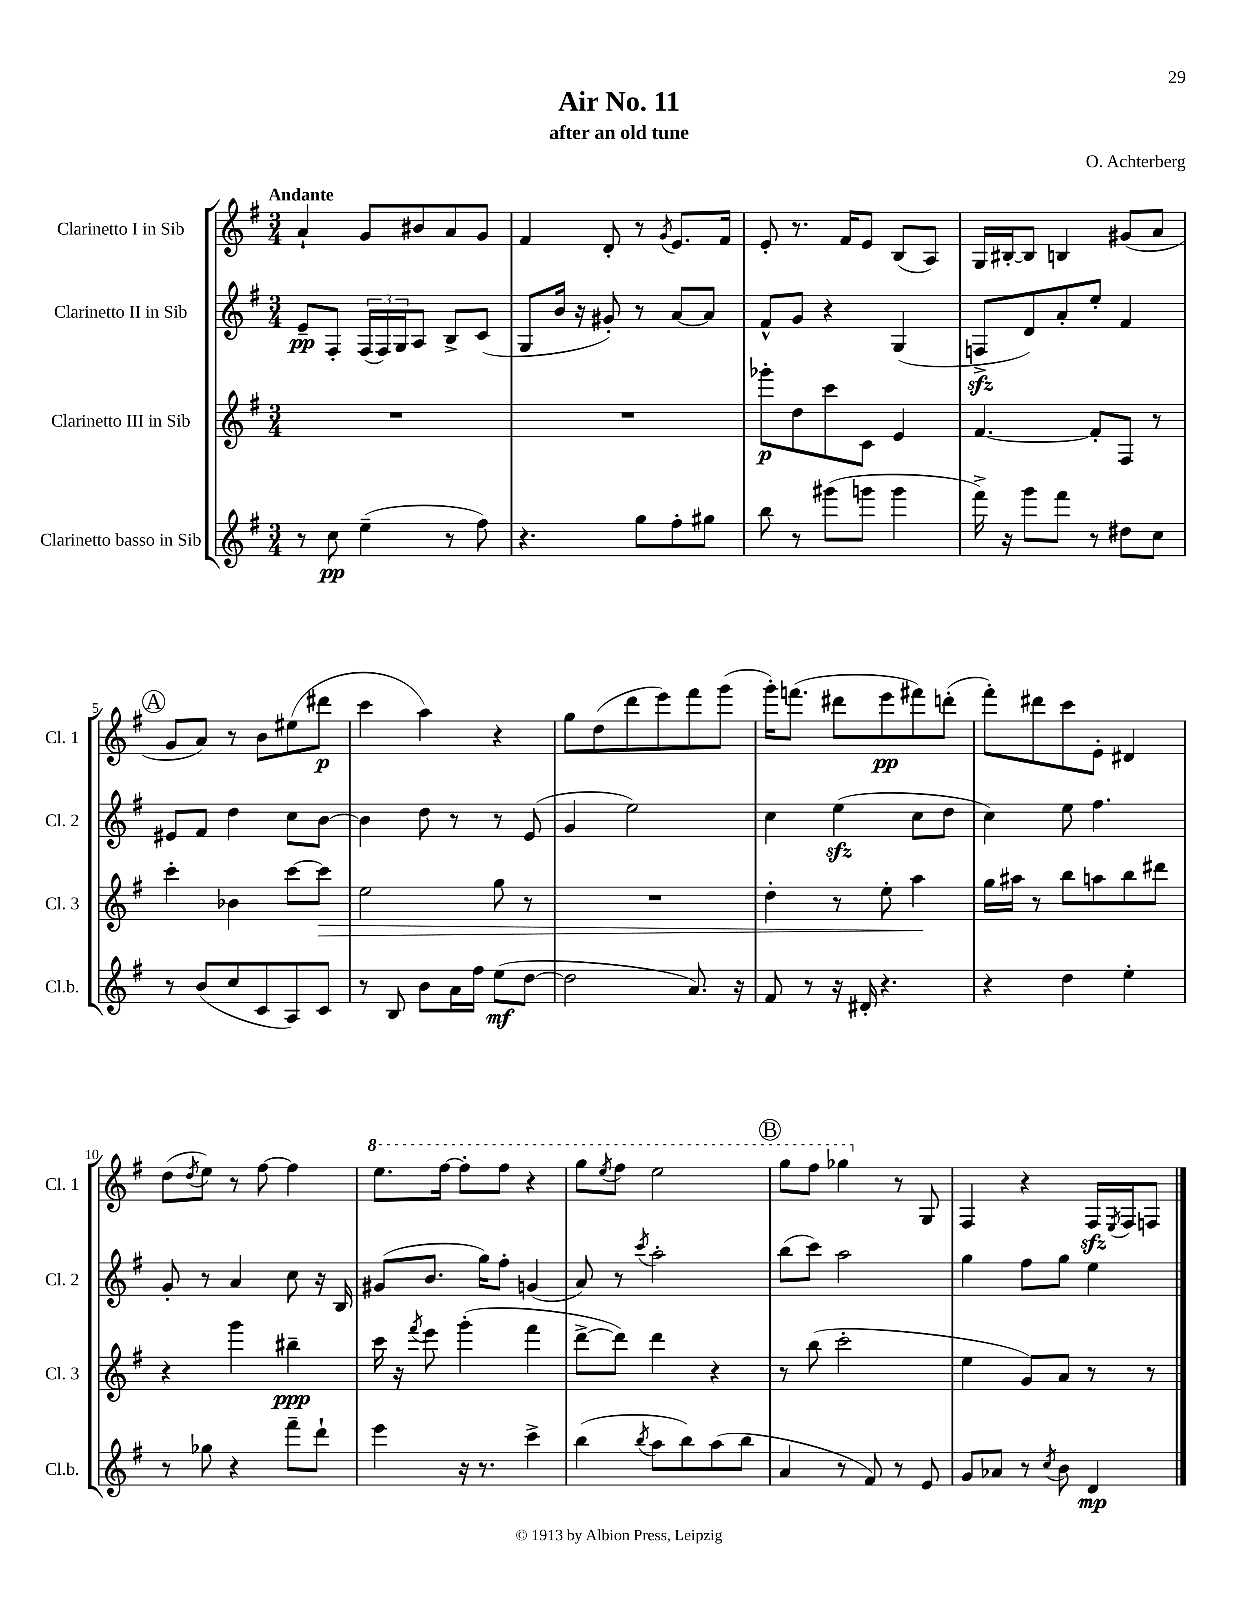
\header { title = "Air No. 11" composer = "O. Achterberg" subtitle = "after an old tune" }
<<
\new StaffGroup <<
\new Staff = "s0" \with { instrumentName = "Clarinetto I in Sib" shortInstrumentName = "Cl. 1" } {
    \clef treble \key g \major \numericTimeSignature \time 3/4 \tempo "Andante"
    a'4-! g'8 bis'8 a'8 g'8 |
    fis'4 d'8-. r8 \acciaccatura { g'8 } e'8. fis'16 |
    e'8-. r8. fis'16 e'8 b8( a8) |
    g16 bis16~-. bis8 b4 gis'8( a'8 |
    \mark \markup { \circle "A" } g'8 a'8) r8 b'8 eis''8( dis'''8\p |
    c'''4 a''4) r4 |
    g''8 d''8( d'''8 e'''8) fis'''8 g'''8( |
    g'''16-.) f'''8.( dis'''8 e'''8\pp fis'''8) d'''8-.( |
    fis'''8-.) dis'''8 c'''8 e'8-. dis'4 |
    d''8( \acciaccatura { d''8 } e''8) r8 fis''8~ fis''4 |
    \ottava #1 e'''8. fis'''16~ fis'''8-. fis'''8 r4 |
    g'''8 \acciaccatura { e'''8 } fis'''8 e'''2 |
    \mark \markup { \circle "B" } g'''8 fis'''8 ges'''4 \ottava #0 r8 g8 |
    fis4 r4 fis16\sfz \acciaccatura { e8 } fis16 f8 \bar "|." |
}
\new Staff = "s1" \with { instrumentName = "Clarinetto II in Sib" shortInstrumentName = "Cl. 2" } {
    \clef treble \key g \major \numericTimeSignature \time 3/4
    e'8--\pp fis8-. \tuplet 3/2 { fis16( fis16) g16 } a8 b8-> c'8( |
    g8 b'16 r16 gis'8-.) r8 a'8~ a'8 |
    fis'8-^ g'8 r4 g4( |
    f8->\sfz d'8) a'8-. e''8-. fis'4 |
    \mark \markup { \circle "A" } eis'8 fis'8 d''4 c''8 b'8~ |
    b'4 d''8 r8 r8 e'8( |
    g'4 e''2) |
    c''4 e''4\sfz( c''8 d''8 |
    c''4) e''8 fis''4. |
    g'8-. r8 a'4 c''8 r16 b16 |
    gis'8( b'8. g''16) fis''8-. g'4( |
    a'8) r8 \acciaccatura { c'''8 } a''2-. |
    \mark \markup { \circle "B" } b''8( c'''8) a''2 |
    g''4 fis''8 g''8 e''4 \bar "|." |
}
\new Staff = "s2" \with { instrumentName = "Clarinetto III in Sib" shortInstrumentName = "Cl. 3" } {
    \clef treble \key g \major \numericTimeSignature \time 3/4
    R2. |
    R2. |
    ges'''8-.\p d''8 c'''8 c'8 e'4 |
    fis'4.~ fis'8-. fis8 r8 |
    \mark \markup { \circle "A" } c'''4-. bes'4 c'''8~ c'''8\> |
    e''2 g''8 r8 |
    R2. |
    d''4-. r8 e''8-. a''4\! |
    g''16 ais''16 r8 b''8 a''8 b''8 dis'''8 |
    r4 g'''4 bis''4--\ppp |
    c'''16 r16 \acciaccatura { fis'''8 } e'''8 g'''4-.( fis'''4 |
    d'''8~-> d'''8) d'''4 r4 |
    \mark \markup { \circle "B" } r8 b''8( c'''2-. |
    e''4 g'8) a'8 r8 r8 \bar "|." |
}
\new Staff = "s3" \with { instrumentName = "Clarinetto basso in Sib" shortInstrumentName = "Cl.b." } {
    \clef treble \key g \major \numericTimeSignature \time 3/4
    r8 c''8\pp e''4--( r8 fis''8) |
    r4. g''8 fis''8-. gis''8 |
    b''8 r8 gis'''8( g'''8 g'''4 |
    fis'''16->) r16 g'''8 fis'''8 r8 dis''8 c''8 |
    \mark \markup { \circle "A" } r8 b'8( c''8 c'8 a8) c'8 |
    r8 b8 b'8 a'16 fis''16 e''8\mf( d''8~ |
    d''2 a'8.) r16 |
    fis'8 r8 r16 dis'16-. r4. |
    r4 d''4 e''4-. |
    r8 ges''8 r4 fis'''8-- d'''8-! |
    e'''4 r16 r8. c'''4-> |
    b''4( \acciaccatura { b''8 } a''8 b''8) a''8( b''8 |
    \mark \markup { \circle "B" } a'4 r8 fis'8) r8 e'8 |
    g'8 aes'8 r8 \acciaccatura { c''8 } b'8 d'4\mp \bar "|." |
}
>>
>>
